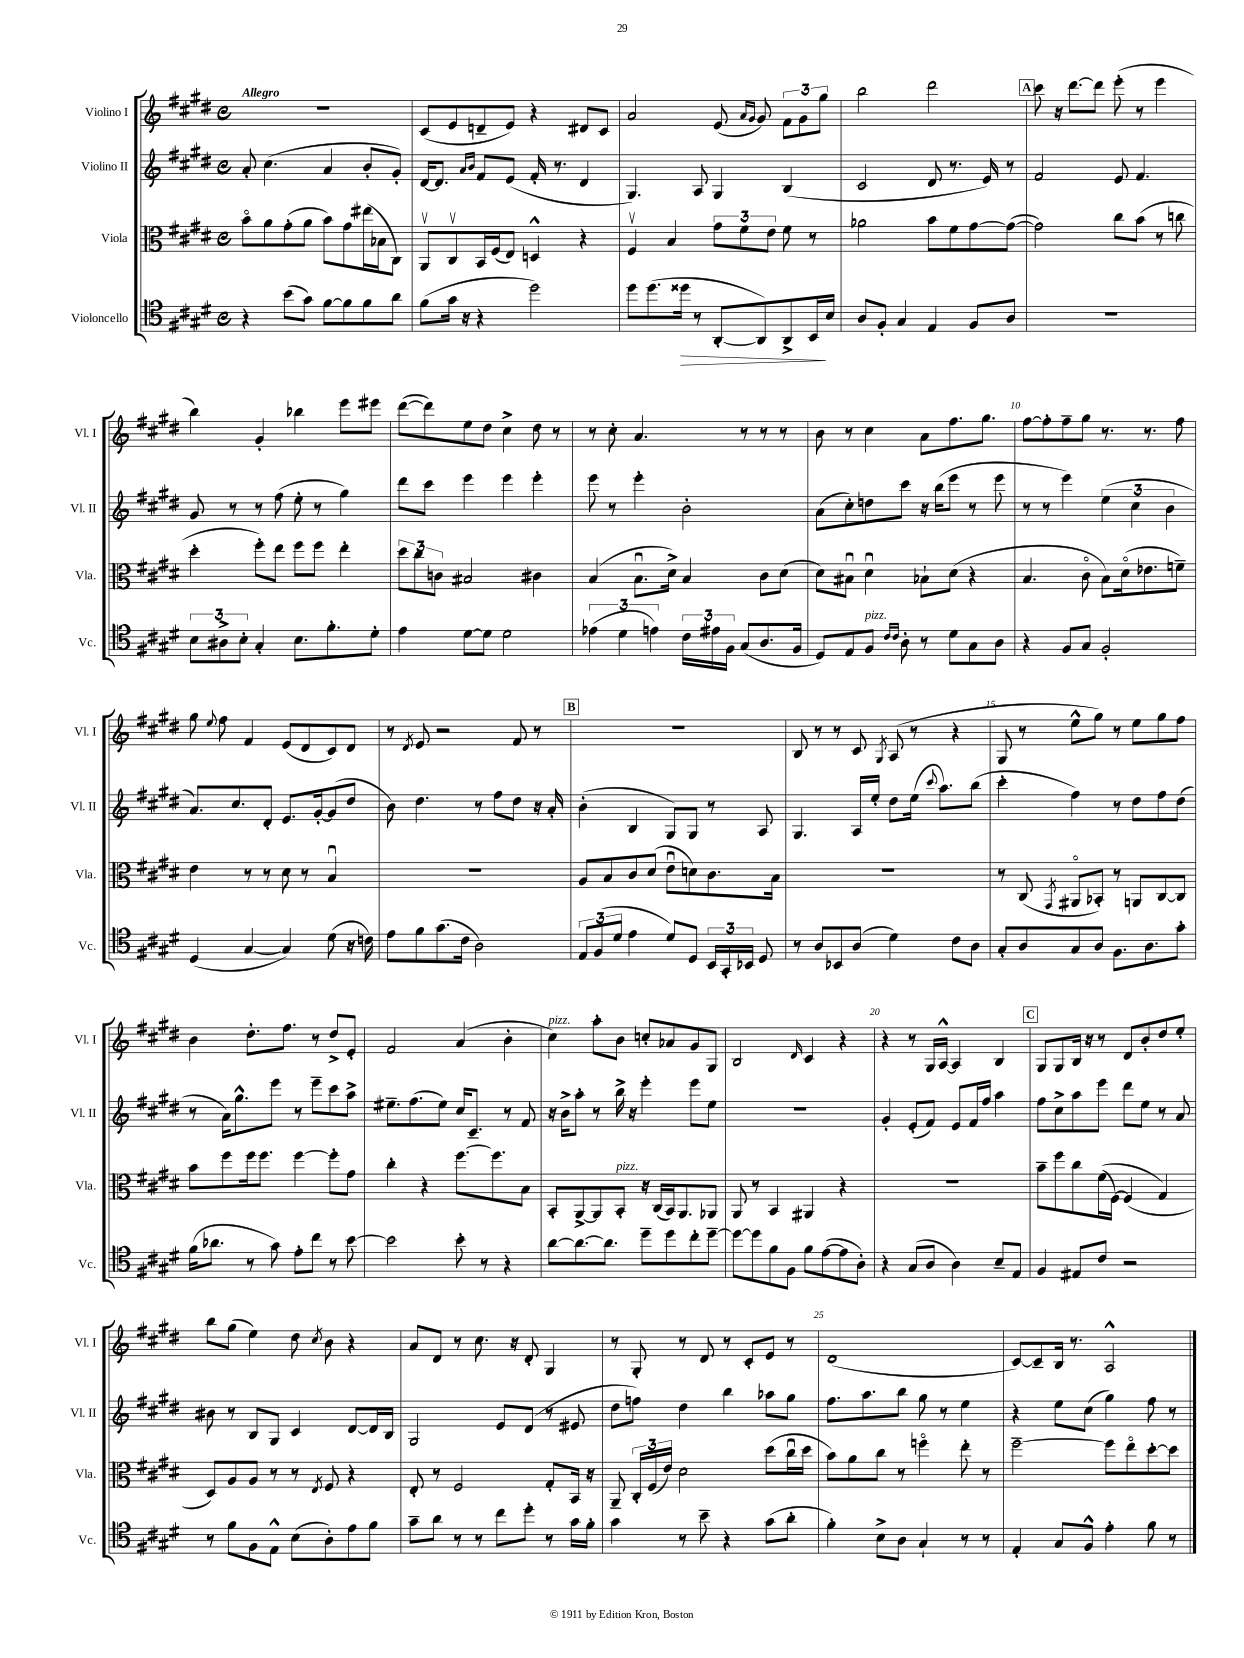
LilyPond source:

<<
\new StaffGroup <<
\new Staff = "s0" \with { instrumentName = "Violino I" shortInstrumentName = "Vl. I" } {
    \clef treble \key e \major \defaultTimeSignature \time 4/4 \tempo "Allegro"
    \autoBeamOff R1 |
    cis'8[( e'8 d'8-- e'8]) r4 dis'8[ cis'8] |
    a'2 e'8( \grace { a'16[ gis'16] } gis'8) \tuplet 3/2 { fis'8[ gis'8 gis''8] } |
    b''2 dis'''2 |
    \mark \markup { \box "A" } cis'''8 r16 dis'''8.[~ dis'''8] e'''8-.( r8 e'''4 |
    b''4) gis'4-. bes''4 e'''8[ eis'''8] |
    dis'''8[~( dis'''8) e''8 dis''8] cis''4-> dis''8 r8 |
    r8 cis''8-. a'4. r8 r8 r8 |
    b'8 r8 cis''4 a'8[ fis''8. gis''8.] |
    fis''8[~ fis''8-. fis''8-- gis''8] r8. r8. fis''8 |
    gis''8 \appoggiatura { e''8 } fis''8 fis'4 e'8[( dis'8 cis'8) dis'8] |
    r8 \acciaccatura { dis'8 } e'8 r2 fis'8 r8 |
    \mark \markup { \box "B" } R1 |
    b8 r8 r8 cis'8 \acciaccatura { gis8 } a8( r8 r4 |
    gis8 r8 e''8[-^ gis''8]) r8 e''8[ gis''8 fis''8] |
    b'4 dis''8.[-. fis''8.] r8 dis''8[-> e'8]-. |
    fis'2 a'4( b'4-. |
    cis''4^\markup { \italic "pizz." }) a''8[-. b'8] c''8[-. aes'8 gis'8 gis8] |
    b2 \grace { dis'16 } cis'4 r4 |
    r4 r8 gis16[ a16]~-^ a4 b4 |
    \mark \markup { \box "C" } gis8[ gis8 b16] r16 r8 dis'8[ b'8-. dis''8 e''8]-. |
    b''8[ gis''8]( e''4) dis''8 \acciaccatura { cis''8 } b'8 r4 |
    a'8[ dis'8] r8 cis''8. r16 dis'8-. gis4 |
    r8 gis8-. r8 dis'8 r8 cis'8[-. e'8] r8 |
    dis'1( |
    cis'8[~) cis'8-- b16] r8. a2-^ \bar "|." |
}
\new Staff = "s1" \with { instrumentName = "Violino II" shortInstrumentName = "Vl. II" } {
    \clef treble \key e \major \defaultTimeSignature \time 4/4
    \autoBeamOff a'8-. cis''4.( a'4 b'8[-. gis'8]-.) |
    dis'16[~ dis'8.] \grace { a'16[ b'16] } fis'8[ e'8]( fis'16-. r8. dis'4 |
    gis4.) a8 gis4 b4( |
    cis'2 dis'8 r8. e'16) r8 |
    \mark \markup { \box "A" } fis'2 e'8 fis'4. |
    gis'8 r8 r8 fis''8( e''8-. r8 gis''4) |
    dis'''8[ cis'''8] e'''4 e'''4 e'''4-. |
    e'''8 r8 e'''4-. b'2-. |
    a'8[( cis''8-.) d''8 cis'''8] r16 b''16[( e'''8] r8 e'''8 |
    r8 r8 e'''4) \tuplet 3/2 { e''4( cis''4 b'4 } |
    a'8.[) cis''8. dis'8]-. e'8.[ gis'16~-. gis'8( dis''8] |
    b'8) dis''4. r8 fis''8[ dis''8] r16 a'16-. |
    \mark \markup { \box "B" } b'4-.( b4 gis8[) gis8] r8 a8 |
    gis4. a16[ e''16]-. dis''8[ e''16]( \appoggiatura { cis'''8 } a''8.[) b''8]( |
    cis'''4-. fis''4) r8 dis''8[ fis''8 dis''8]( |
    r8 a'16[) gis''8.-^ e'''8] r8 e'''8[-- cis'''8 a''8]-> |
    eis''8.[-- fis''8.( eis''8]) cis''16[ cis'8.]-- r8 fis'8 |
    r16 b'16[-> a''8]-. r8 b''16-> r16 e'''4-. e'''8[ e''8] |
    r1 |
    gis'4-. e'8[-.( fis'8]) e'8[ fis'16 fis''16] a''4 |
    \mark \markup { \box "C" } fis''8[ cis''8-> a''8 e'''8] dis'''8[ e''8] r8 a'8 |
    bis'8 r8 b8[ gis8] cis'4 dis'8[~ dis'16 b16] |
    gis2 e'8[ dis'8]( r8 eis'8 |
    dis''8[ f''8]) dis''4 b''4 aes''8[ gis''8] |
    fis''8.[ a''8. b''8] gis''8 r8 e''4 |
    r4 e''8[ cis''8]( gis''4) fis''8 r8 \bar "|." |
}
\new Staff = "s2" \with { instrumentName = "Viola" shortInstrumentName = "Vla." } {
    \clef alto \key e \major \defaultTimeSignature \time 4/4
    \autoBeamOff b'8[\flageolet a'8 gis'8-.( a'8] b'8[) gis'8 eis''16( bes16 cis8]) |
    a,8[\upbow cis8\upbow b,16 fis16( e8]) d4-^ r4 |
    fis4\upbow b4 \tuplet 3/2 { gis'8[ fis'8 e'8] } fis'8 r8 |
    aes'2 b'8[ fis'8 gis'8~ gis'8]~( |
    \mark \markup { \box "A" } gis'2) cis''8[ b'8]( r8 c''8 |
    dis''4-. fis''8[-.) e''8] fis''8[ fis''8] e''4-. |
    \tuplet 3/2 { dis''8[ cis''8 c'8] } bis2 cis'4 |
    b4( b8.[\downbow dis'16]->) b4 cis'8[ dis'8]( |
    dis'8[) bis8]\downbow dis'4\downbow bes8[-! dis'8]( r4 |
    b4. cis'8\flageolet b8[) dis'16\flageolet( ees'8. f'8]--) |
    e'4 r8 r8 dis'8 r8 b4\downbow |
    R1 |
    \mark \markup { \box "B" } a8[ b8 cis'8 dis'8]( e'8[\downbow d'8) cis'8. b16] |
    r1 |
    r8 cis8( \acciaccatura { gis,8 } ais,8[\flageolet bes,8]-.) r8 a,8[ cis8~ cis8] |
    b'8[ fis''8 fis''16 fis''8.] fis''4~ fis''8[-. gis'8] |
    cis''4-. r4 fis''8.[~ fis''8. b8] |
    b,8[-. a,8~-> a,8 b,8]-.^\markup { \italic "pizz." } r16 cis16[( b,16) a,8. aes,8] |
    a,8 r8 b,4 ais,4 r4 |
    R1 |
    \mark \markup { \box "C" } b'8[-- fis''8 cis''8 fis'16(\( fis16]~) fis4( gis4\) |
    dis8[) a8 a8] r8 r8 \acciaccatura { e8 } fis8 r4 |
    e8-. r8 fis2 gis8[-. b,16] r16 |
    a,8-- \tuplet 3/2 { cis16[-. fis16( e'16]) } dis'2 dis''8[( cis''16\downbow dis''16] |
    b'8[) a'8 cis''8] r8 f''4\flageolet e''8-. r8 |
    fis''2~-- fis''8[ e''8\flageolet dis''8~-. dis''8] \bar "|." |
}
\new Staff = "s3" \with { instrumentName = "Violoncello" shortInstrumentName = "Vc." } {
    \clef tenor \key e \major \defaultTimeSignature \time 4/4
    \autoBeamOff r4 b'8[( gis'8]) fis'8[~ fis'8 fis'8 a'8] |
    fis'8[( gis'16] r16 r4 dis''2) |
    dis''8[ dis''8.( disis''16]\> r8 a,8[~-. a,8) a,8-> b,16\! b16] |
    a8[ fis8]-. gis4 e4 fis8[ a8] |
    \mark \markup { \box "A" } r1 |
    \tuplet 3/2 { b8[ ais8-> b8]-. } gis4-. b8.[ fis'8.-. dis'8]-. |
    e'4 dis'8[~ dis'8] dis'2 |
    \tuplet 3/2 { ees'4( dis'4 e'4) } \tuplet 3/2 { cis'16[ eis'16 fis16] } gis8[( a8. fis16] |
    dis8[) e8 fis8]^\markup { \italic "pizz." } \grace { cis'16[ cis'16] } a8-. r8 dis'8[ gis8 a8] |
    r4 fis8[ gis8] fis2-. |
    dis4( gis4~ gis4) dis'8( r16 c'16) |
    e'8[ fis'8 gis'8.( cis'16] a2) |
    \mark \markup { \box "B" } \tuplet 3/2 { e8[ fis8( dis'8] } e'4 dis'8[) dis8] \tuplet 3/2 { b,16[ gis,16-. bes,16] } dis8 |
    r8 a8[ bes,8 a8]( dis'4) cis'8[ a8] |
    gis8[-. a8 gis8 a8] fis8.[ a8. gis'8]-. |
    fis'16[( aes'8.] r8 gis'8) e'8[-. cis''8] r8 b'8~ |
    b'2 b'8-. r8 r4 |
    a'8[~ a'8.~ a'8.] dis''8[-- dis''8 cis''8-. dis''8]~-- |
    dis''8[~ dis''8 fis'8 fis8] fis'8[ e'8~( e'8 a8]-.) |
    r4 gis8[( a8] a4) b8[-- e8] |
    \mark \markup { \box "C" } fis4 eis8[ cis'8] r2 |
    r8 fis'8[ fis8 e8]-^ b8[( a8-.) e'8 fis'8] |
    gis'8[-- a'8] r8 r8 cis''8[ dis''8]-. r8 gis'16[ fis'16]-. |
    gis'4 r8 b'8-- r4 gis'8[( a'8]-. |
    fis'4-.) b8[-> a8] gis4-! r8 r8 |
    e4-. gis8[ fis8]-^ e'4-. fis'8 r8 \bar "|." |
}
>>
>>
\layout { \context { \Score \override BarNumber.break-visibility = ##(#f #t #t) barNumberVisibility = #(every-nth-bar-number-visible 5) } }
